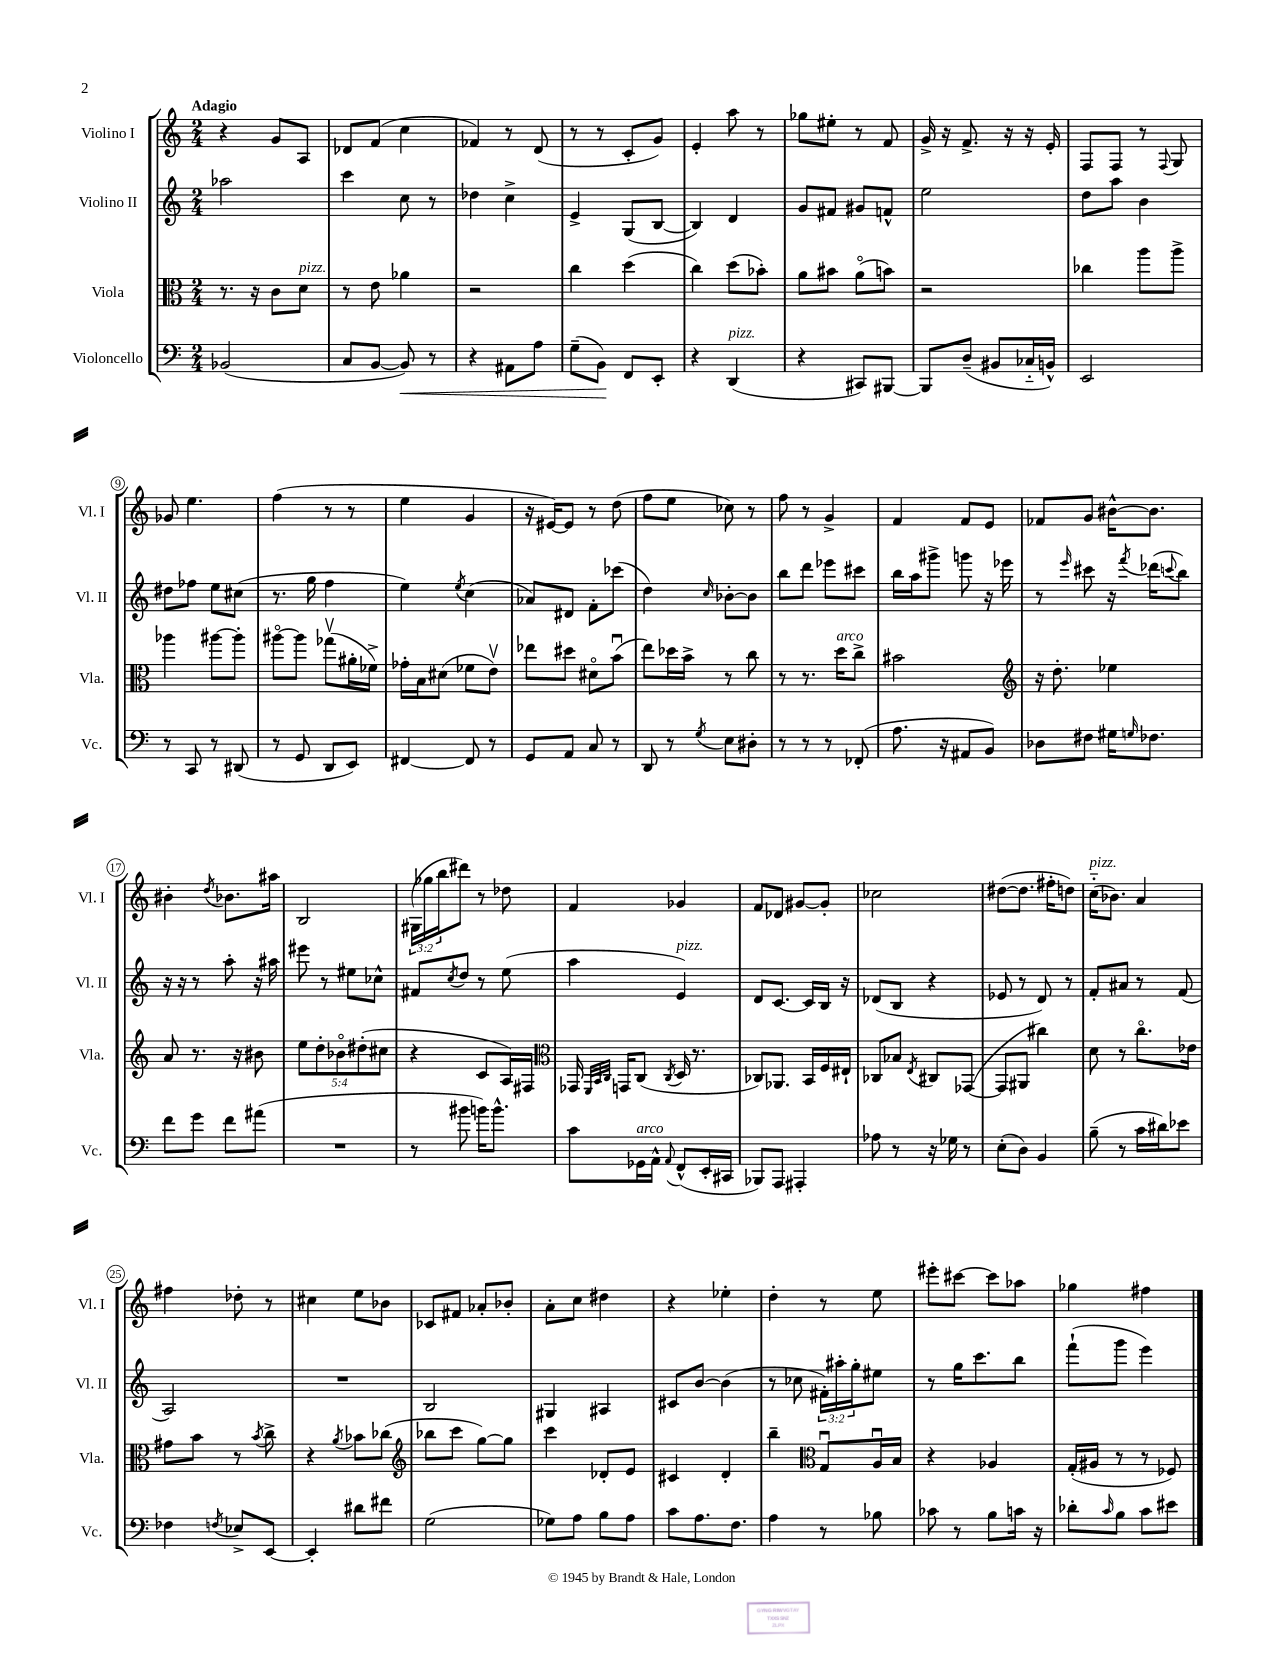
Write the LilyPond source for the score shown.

<<
\new StaffGroup <<
\new Staff = "s0" \with { instrumentName = "Violino I" shortInstrumentName = "Vl. I" } {
    \clef treble \key c \major \numericTimeSignature \time 2/4 \override Staff.TupletNumber.text = #tuplet-number::calc-fraction-text \tempo "Adagio"
    r4 g'8 a8 |
    des'8 f'8( c''4 |
    fes'4) r8 d'8( |
    r8 r8 c'8-. g'8) |
    e'4-. a''8 r8 |
    ges''8 eis''8-. r8 f'8 |
    g'16-> r16 f'8.-> r16 r16 e'16-. |
    f8 f8 r8 \appoggiatura { f8 } g8 |
    ges'8 e''4. |
    f''4( r8 r8 |
    e''4 g'4 |
    r16 eis'16~) eis'8 r8 d''8( |
    f''8 e''8 ces''8) r8 |
    f''8 r8 g'4-> |
    f'4 f'8 e'8 |
    fes'8 g'8 bis'16~-^ bis'8. |
    bis'4-. \acciaccatura { d''8 } bes'8. ais''16 |
    b2 |
    \tuplet 3/2 { gis16( ges''16 b''16 } dis'''8) r8 des''8 |
    f'4 ges'4 |
    f'8 des'8 gis'8~ gis'8-. |
    ces''2 |
    dis''8~( dis''8. fis''16-. d''8) |
    c''16-_^\markup { \italic "pizz." }( bes'8.) a'4 |
    fis''4 des''8-. r8 |
    cis''4 e''8 bes'8 |
    ces'8 fis'8 aes'8-. bes'8-. |
    a'8-. c''8 dis''4 |
    r4 ees''4-. |
    d''4-. r8 e''8 |
    eis'''8-. cis'''8~ cis'''8 aes''8 |
    ges''4 fis''4 \bar "|." |
}
\new Staff = "s1" \with { instrumentName = "Violino II" shortInstrumentName = "Vl. II" } {
    \clef treble \key c \major \numericTimeSignature \time 2/4 \override Staff.TupletNumber.text = #tuplet-number::calc-fraction-text
    aes''2 |
    c'''4 c''8 r8 |
    des''4 c''4-> |
    e'4-> g8( b8~ |
    b4) d'4 |
    g'8 fis'8 gis'8 f'8-^ |
    e''2 |
    d''8 a''8 b'4 |
    dis''8 fes''8 e''8 cis''8( |
    r8. g''16 f''4 |
    e''4) \acciaccatura { e''8 } c''4( |
    aes'8) dis'8 f'8-. ces'''8( |
    d''4) \grace { c''16 } bes'8~-. bes'8 |
    b''8 d'''8 ees'''8 cis'''8 |
    b''16 a''16 gis'''8-> g'''8 r16 ees'''16 |
    r8 \grace { e'''16 } cis'''8 r16 \acciaccatura { f'''8 } des'''16( \appoggiatura { c'''8 } b''8) |
    r16 r16 r8 a''8-. r16 ais''16 |
    eis'''8 r8 eis''8 ces''8-^ |
    fis'8 \acciaccatura { c''8 } d''8 r8 e''8( |
    a''4 e'4^\markup { \italic "pizz." }) |
    d'8 c'8.~ c'16 b16 r16 |
    des'8( b8 r4 |
    ees'8 r8 d'8) r8 |
    f'8-. ais'8 r8 f'8( |
    a2) |
    R2 |
    b2 |
    gis4 ais4 |
    cis'8 b'8~ b'4( |
    r8 ces''8 \tuplet 3/2 { fis'16-.) ais''16-. g''16-. } eis''8 |
    r8 g''16 c'''8. b''8 |
    f'''8-!( g'''8 e'''4) \bar "|." |
}
\new Staff = "s2" \with { instrumentName = "Viola" shortInstrumentName = "Vla." } {
    \clef alto \key c \major \numericTimeSignature \time 2/4 \override Staff.TupletNumber.text = #tuplet-number::calc-fraction-text
    r8. r16 c'8 d'8^\markup { \italic "pizz." } |
    r8 e'8 aes'4 |
    r2 |
    c''4 d''4( |
    c''4) d''8( bes'8-.) |
    a'8 bis'8 a'8\flageolet( b'8) |
    r2 |
    ces''4 a''8 a''8-> |
    aes''4 ais''8~ ais''8-. |
    ais''8~\flageolet ais''8 ges''8\upbow( ais'16-. fes'16->) |
    ges'16-. b16 dis'8( fes'8 e'8\upbow) |
    ees''8 dis''8 dis'8\flageolet b'8\downbow( |
    e''8) des''16 b'16-> r8 c''8 |
    r8 r8. d''16^\markup { \italic "arco" } c''8-> |
    bis'2 |
    \clef treble r16 d''8.-. ees''4 |
    a'8 r8. r16 bis'8 |
    \tuplet 5/4 { e''8 d''8-. bes'8\flageolet dis''8-.( cis''8 } |
    r4 c'8 a16) fis16 |
    \clef alto ges,16 \grace { f,32 b,32 c32 } g,16 c8( \acciaccatura { c8 } d16 r8. |
    ces8) aes,8. b,16 f16 eis16-! |
    ces8 bes8 \acciaccatura { e8 } cis8 ges,8~( |
    ges,8 ais,8 cis''4) |
    d'8 r8 c''8.\flageolet ees'16 |
    gis'8 b'8 r8 \acciaccatura { b'8 } c''8-> |
    r4 \acciaccatura { a'8 } bes'8 ces''8( |
    \clef treble bes''8 c'''8 g''8~) g''8 |
    c'''4 des'8-. e'8 |
    cis'4 d'4-. |
    b''4-- \clef alto g8\downbow a16\downbow b16 |
    r4 aes4 |
    g16-.( ais16 r8 r8 fes8) \bar "|." |
}
\new Staff = "s3" \with { instrumentName = "Violoncello" shortInstrumentName = "Vc." } {
    \clef bass \key c \major \numericTimeSignature \time 2/4
    bes,2( |
    c8 b,8~ b,8\<) r8 |
    r4 ais,8 a8 |
    g8--( b,8\!) f,8 e,8-. |
    r4 d,4^\markup { \italic "pizz." }( |
    r4 cis,8) bis,,8~ |
    bis,,8 d8--( bis,8 ces16-_ b,16-^) |
    e,2 |
    r8 c,8 r8 dis,8( |
    r8 g,8 d,8 e,8) |
    fis,4~ fis,8 r8 |
    g,8 a,8 c8 r8 |
    d,8 r8 \acciaccatura { g8 } e8 dis8-. |
    r8 r8 r8 fes,8-.( |
    a8. r16 ais,8 b,8) |
    des8 fis8 gis16 \grace { g16 } fes8. |
    f'8 g'8 f'8 ais'8( |
    R2 |
    r8 bis'8 b'16) b'8.-^ |
    c'8 ges,16^\markup { \italic "arco" } a,16-^ \appoggiatura { a,8 } f,8-^( e,16-. cis,16 |
    bes,,8) a,,8 ais,,4-. |
    aes8 r8 r16 ges16 r8 |
    e8-.( d8) b,4 |
    b8--( r8 c'16 dis'16) ees'8 |
    fes4 \acciaccatura { f8 } ees8-> e,8~ |
    e,4-. dis'8 fis'8 |
    g2( |
    ges8) a8 b8 a8 |
    c'8 a8. f8. |
    a4 r8 bes8 |
    ces'8 r8 b8 c'16 r16 |
    des'8-. \grace { c'16 } b8 c'8 eis'8 \bar "|." |
}
>>
>>
\layout { \context { \Score \override BarNumber.stencil = #(make-stencil-circler 0.1 0.3 ly:text-interface::print) } }
